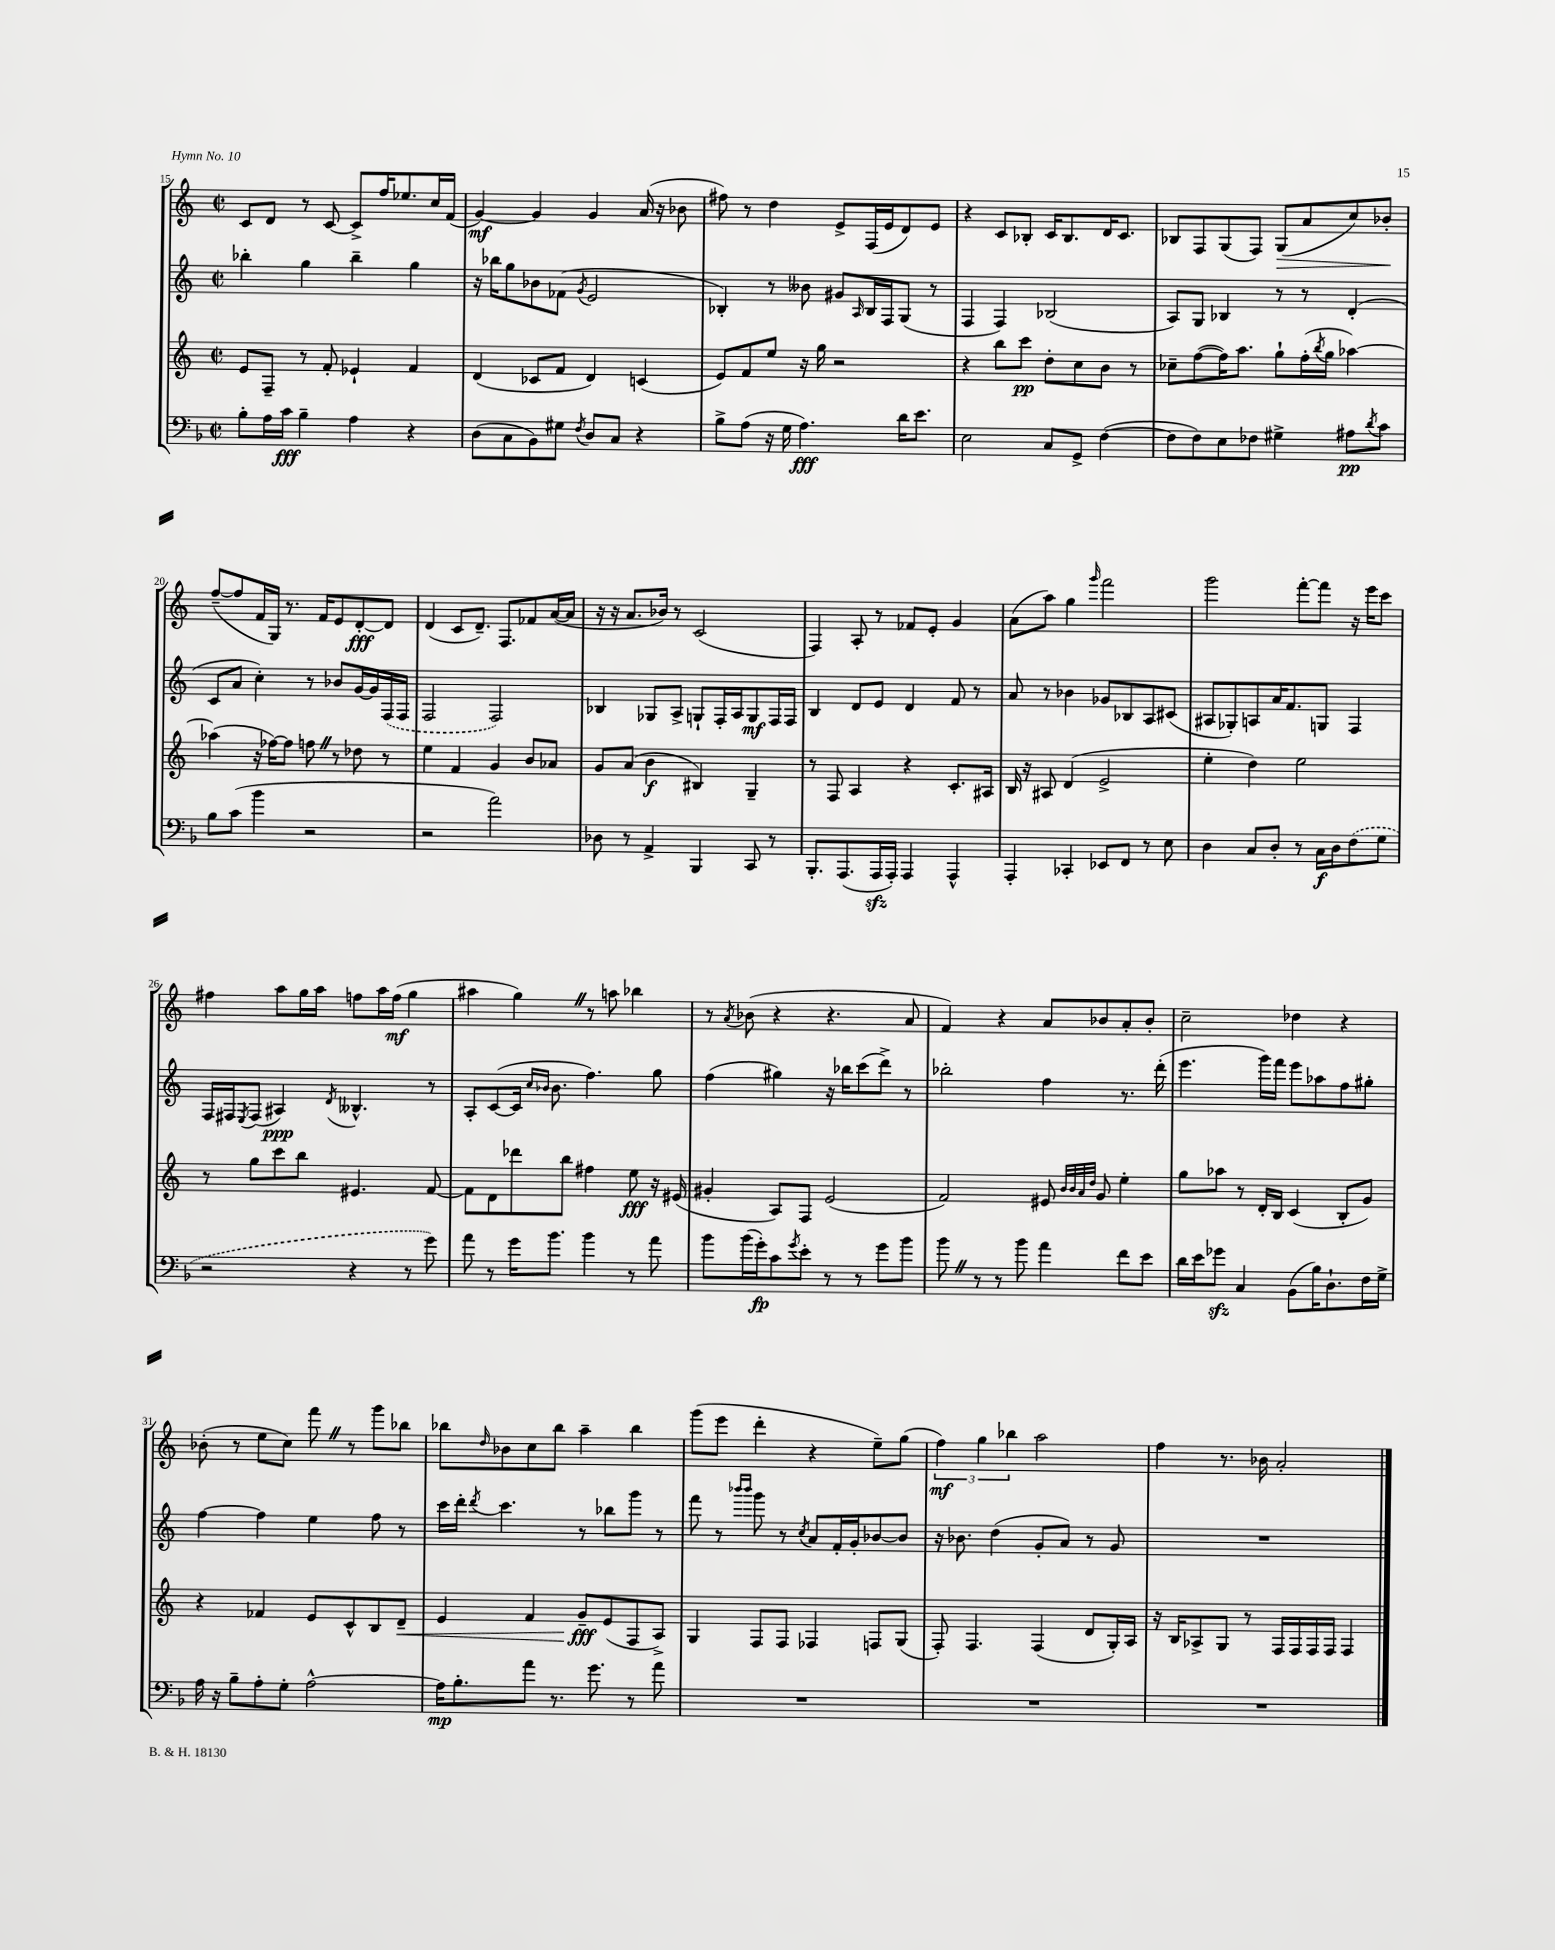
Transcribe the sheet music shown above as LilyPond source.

<<
\new StaffGroup <<
\new Staff = "s0" {
    \clef treble \key c \major \defaultTimeSignature \time 2/2
    c'8 d'8 r8 c'8~ c'8-> f''16 ees''8. c''16 f'16( |
    g'4~\mf) g'4 g'4 a'16( r16 bes'8 |
    fis''8) r8 d''4 e'8-> f16( e'16 d'8) e'8 |
    r4 c'8 bes8-. c'16 bes8. d'16 c'8. |
    bes8 f8 g8( f8) g8\>( a'8 c''8) bes'8-.\! |
    f''8~--( f''8 f'16 g16) r8. f'16 e'8 d'8~-.\fff d'8 |
    d'4( c'8 d'8.--) f8. fes'8 a'16~( a'16 |
    r16 r16 a'8. bes'16) r8 c'2( |
    f4) a8-. r8 fes'8 e'8-. g'4 |
    a'8( a''8) g''4 \grace { g'''16 } f'''2 |
    g'''2 f'''8~-. f'''8 r16 e'''16 c'''8 |
    fis''4 a''8 g''16 a''16 f''8 a''16 f''16\mf( g''4 |
    ais''4 g''4) \once \override BreathingSign.text = \markup { \musicglyph "scripts.caesura.straight" } \breathe r8 a''8 bes''4 |
    r8 \acciaccatura { a'8 } bes'8( r4 r4. a'8 |
    f'4) r4 a'8 bes'8 a'8-. bes'8-. |
    c''2-- des''4 r4 |
    bes'8-.( r8 e''8 c''8) f'''8 \once \override BreathingSign.text = \markup { \musicglyph "scripts.caesura.straight" } \breathe r8 g'''8 bes''8 |
    bes''8 \grace { d''16 } bes'8 c''8 bes''8 a''4-- bes''4 |
    g'''8( e'''8 d'''4-. r4 e''8--) g''8( |
    \tuplet 3/2 { f''4\mf) g''4 bes''4 } a''2 |
    f''4 r8. bes'16 a'2-. \bar "|." |
}
\new Staff = "s1" {
    \clef treble \key c \major \defaultTimeSignature \time 2/2
    bes''4-. g''4 bes''4-- g''4 |
    r16 bes''16 g''8 bes'8 fes'8( \acciaccatura { g'8 } e'2 |
    bes4-.) r8 beses'8 gis'8 \grace { a16 } bes16 f16 g8( r8 |
    f4 f4) bes2( |
    a8) g8 bes4 r8 r8 d'4-.( |
    c'8 a'8 c''4-.) r8 bes'8 g'16~ g'16 \once \slurDashed f16( f16 |
    f2 f2) |
    bes4 ges8 a8-> g8-! f16-. a16 g8\mf f16 f16 |
    b4 d'8 e'8 d'4 f'8 r8 |
    a'8 r8 bes'4 ges'8 bes8 a8 cis'8( |
    ais8 ges8-.) a8 a'16 f'8. g8 f4 |
    f16 fis16 \acciaccatura { e8 } fis8( ais4\ppp) \acciaccatura { d'8 } beses4.-^ r8 |
    a8-. c'8~( c'16 \grace { c''16 bes'16 } bes'8. f''4.) g''8 |
    f''4( gis''4) r16 bes''16 c'''8( d'''8->) r8 |
    bes''2-. f''4 r8. d'''16-.( |
    e'''4. g'''16) f'''16 e'''8 aes''8 f''8 gis''8-. |
    f''4~ f''4 e''4 f''8 r8 |
    c'''16 d'''16-. \acciaccatura { d'''8 } c'''4. r8 bes''8 g'''8 r8 |
    f'''8 r8 \grace { bes'''16 bes'''16 } g'''8 r8 \acciaccatura { c''8 } a'8 f'16-. g'16-. bes'8~ bes'8 |
    r16 bes'8. d''4( g'8-. a'8) r8 g'8 |
    R1 \bar "|." |
}
\new Staff = "s2" {
    \clef treble \key c \major \defaultTimeSignature \time 2/2
    e'8 f8-- r8 f'8-. ees'4-! f'4 |
    d'4( ces'8 f'8 d'4) c'4( |
    e'8) f'8 e''8 r16 g''16 r2 |
    r4 b''8 c'''8\pp d''8-. c''8 b'8 r8 |
    ces''8-- f''8~( f''16) a''8. g''8-! f''16-.( \acciaccatura { b''8 } g''16 aes''4~) |
    aes''4( r16 fes''16~) fes''8 f''8 \once \override BreathingSign.text = \markup { \musicglyph "scripts.caesura.straight" } \breathe r8 des''8 r8 |
    e''4 f'4 g'4 b'8 aes'8 |
    g'8 a'8( b'4\f bis4) g4-- |
    r8 f8 a4 r4 c'8.-. ais16 |
    b16 r16 ais8 d'4( e'2-> |
    e''4-. d''4) e''2 |
    r8 g''8 c'''8 b''8 eis'4. f'8~ |
    f'8 d'8 des'''8 b''8 fis''4 e''8\fff r16 eis'16( |
    gis'4-. a8) f8 e'2( |
    f'2) eis'8 \grace { b'32 b'32 a'32 d''32 } g'8 e''4-. |
    g''8 aes''8 r8 d'16-. b16 c'4( b8-. g'8) |
    r4 fes'4 e'8 c'8-^ b8 d'8--\< |
    e'4 f'4 g'8--\fff\! e'8( f8 a8->) |
    g4 f8 f8 fes4 f8 g8( |
    f8-.) f4. f4( d'8 g16-.) a16 |
    r16 b16 aes8-> g8 r8 f16 f16 f16 f16 f4 \bar "|." |
}
\new Staff = "s3" {
    \clef bass \key f \major \defaultTimeSignature \time 2/2
    bes8-. a16 c'16\fff bes4-- a4 r4 |
    d8( c8 bes,8) gis8 \acciaccatura { f8 } d8 c8 r4 |
    bes8-> a8( r16 g16 a4.\fff) d'16 e'8. |
    e2 c8 g,8-> f4~( |
    f8 f8) e8 fes8 gis4-> ais8\pp \acciaccatura { d'8 } c'8 |
    bes8 c'8( bes'4 r2 |
    r2 a'2) |
    des8 r8 a,4-> bes,,4 c,8 r8 |
    bes,,8.-. a,,8.( a,,16\sfz a,,16-.) a,,4 a,,4-^ |
    a,,4-. ces,4-. ees,8 f,8 r8 e8 |
    d4 c8 d8-. r8 c16\f d16 \once \slurDashed f8( g8 |
    r2 r4 r8 g'8) |
    a'8 r8 g'16 bes'8. bes'4 r8 a'8 |
    bes'8 bes'16( g'16-.\fp) c'8 \acciaccatura { g'8 } e'8-. r8 r8 g'8 bes'8 |
    bes'8 \once \override BreathingSign.text = \markup { \musicglyph "scripts.caesura.straight" } \breathe r8 r8 bes'8 a'4 f'8 e'8 |
    d'16 e'16 ges'8\sfz c4 bes,8( bes16) d8.-! f16 g16-> |
    a16 r16 bes8-- a8-. g8-. a2~-^ |
    a16\mp bes8.-. a'8 r8. g'8. r8 a'8 |
    R1 |
    R1 |
    R1 \bar "|." |
}
>>
>>
\layout { \context { \Score currentBarNumber = #15 } }
